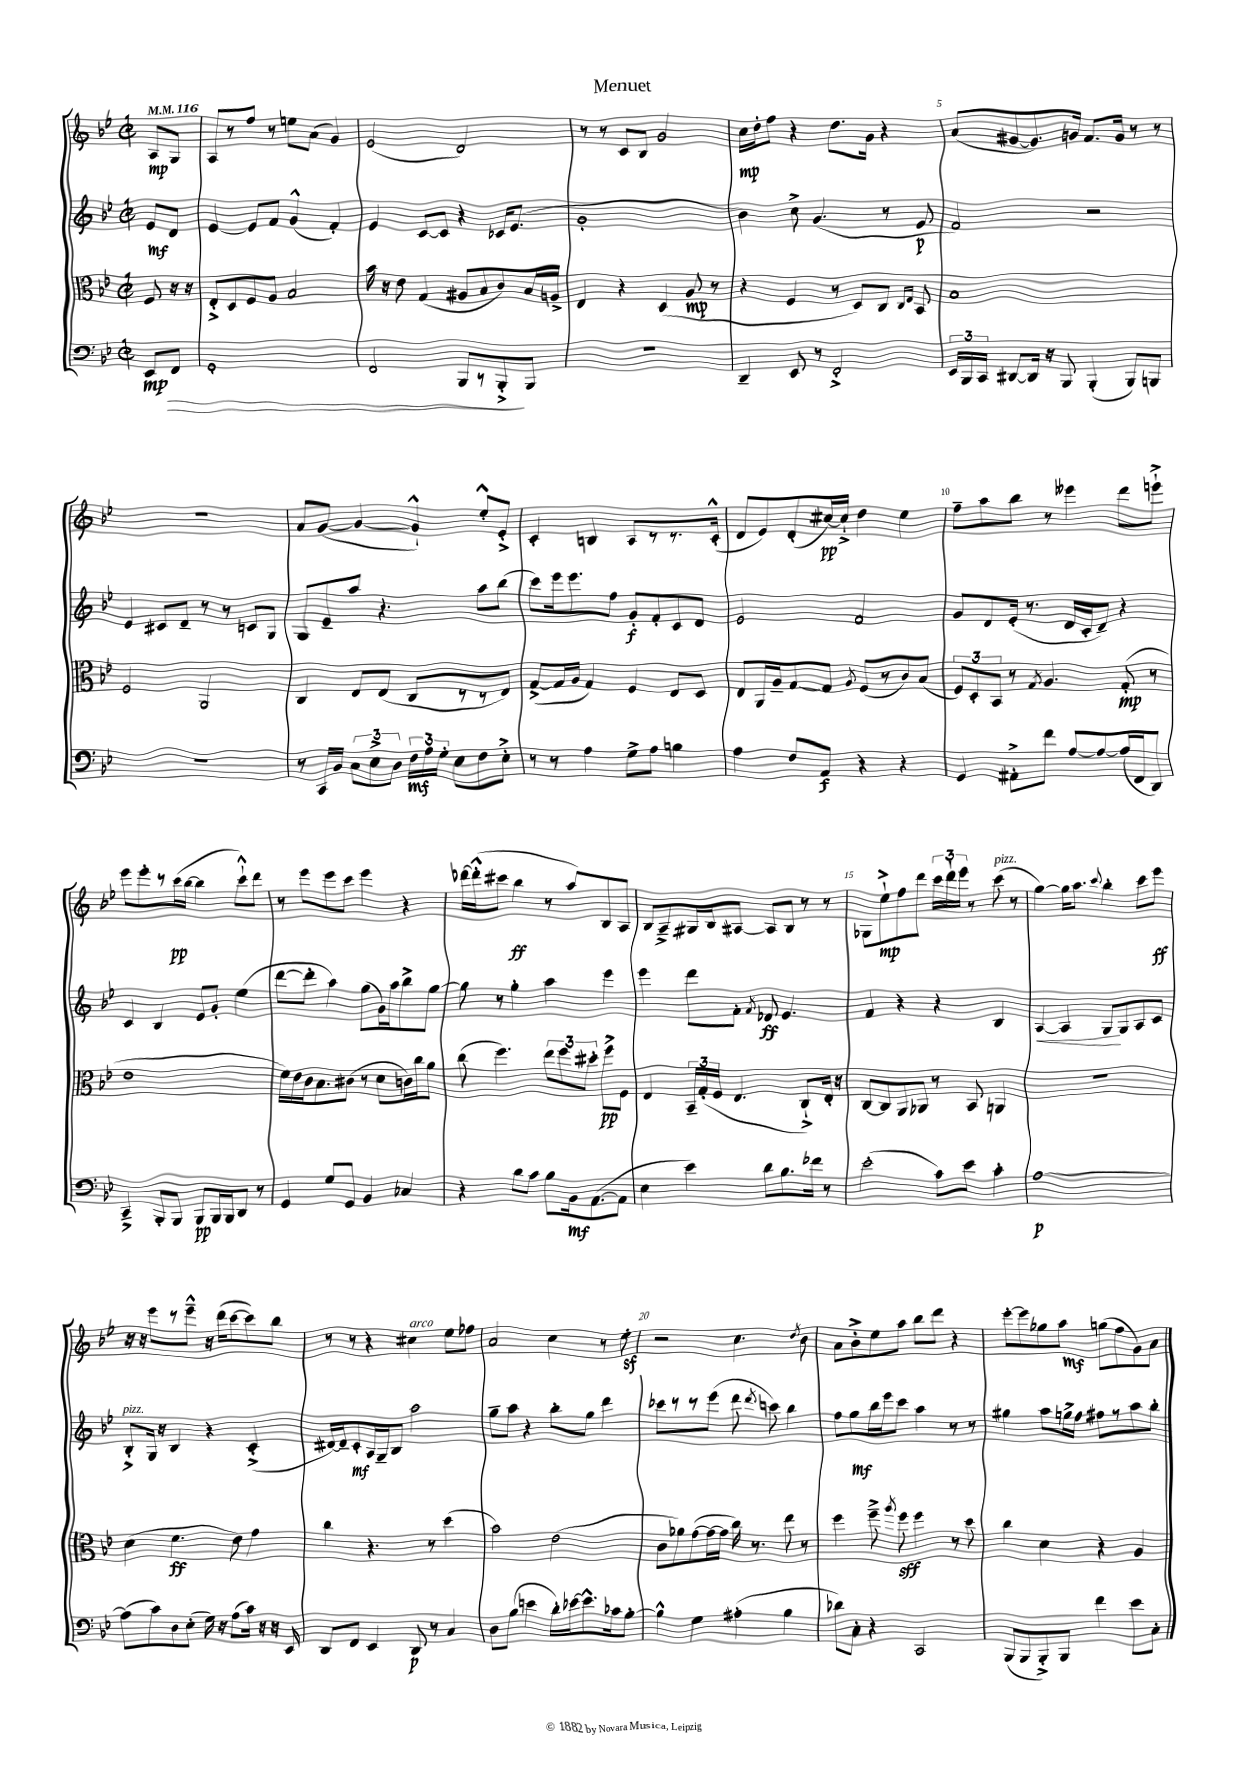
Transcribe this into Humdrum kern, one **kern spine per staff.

**kern	**dynam	**kern	**dynam	**kern	**dynam	**kern	**dynam
*part4	*part4	*part3	*part3	*part2	*part2	*part1	*part1
*staff4	*staff4	*staff3	*staff3	*staff2	*staff2	*staff1	*staff1
*clefF4	*	*clefC3	*	*clefG2	*	*clefG2	*
*k[b-e-]	*	*k[b-e-]	*	*k[b-e-]	*	*k[b-e-]	*
*M2/2	*	*M2/2	*	*M2/2	*	*M2/2	*
*met(c|)	*	*met(c|)	*	*met(c|)	*	*met(c|)	*
*MM116	*	*MM116	*	*MM116	*	*MM116	*
=	=	=	=	=	=	=	=
!	!LO:HP:b	!	!	!	!	!	!
8EE-/L	> mp	8F/	.	8e-/L	mf	8A/L	mp
8FF/J	.	16r	.	8d/J	.	8G/J	.
.	.	16r	.	.	.	.	.
=1	=1	=1	=1	=1	=1	=1	=1
1GG'	.	8E-'^/L	.	[4e-/	.	8A/L	.
.	.	8D/	.	.	.	8r	.
.	.	8F/	.	8e-/L]	.	8ff/J	.
.	.	8A/J	.	8f/J	.	8r	.
.	.	2B-/	.	(4g^^/	.	8een\L	.
.	.	.	.	.	.	(8a\J	.
.	.	.	.	4f'/)	.	4g/)	.
=2	=2	=2	=2	=2	=2	=2	=2
2FF/	.	16b-\	.	4e-/	.	(2e-/	.
.	.	16r	.	.	.	.	.
.	.	8e-\	.	.	.	.	.
.	.	(4G/	.	[8c/L	.	.	.
.	.	.	.	8c/J]	.	.	.
8BBB-/L	.	8A#X/L	.	4r	.	2d/)	.
8r	.	8B-/	.	.	.	.	.
8BBB-'^/	.	8c/)	.	16c-X/KL	.	.	.
.	.	.	.	(8.e-/J	.	.	.
8BBB-/J	]	16B-/L	.	.	.	.	.
.	.	16An^/JJ	.	.	.	.	.
=3	=3	=3	=3	=3	=3	=3	=3
1r	.	4E-/	.	1g'	.	8r	.
.	.	.	.	.	.	8r	.
.	.	4r	.	.	.	8c/L	.
.	.	.	.	.	.	8B-/J	.
.	.	(4D/	.	.	.	2g/	.
.	.	8A/	mp	.	.	.	.
.	.	8r	.	.	.	.	.
=4	=4	=4	=4	=4	=4	=4	=4
4DD~/	.	4r	.	4b-\)	.	16cc\LL	mp
.	.	.	.	.	.	16dd'\J	.
.	.	.	.	.	.	8ff\J	.
8EE-/	.	4F/	.	8cc^\	.	4r	.
8r	.	.	.	(4.g/	.	.	.
2FF'^/	.	8r	.	.	.	8.dd\L	.
.	.	8D/L)	.	.	.	.	.
.	.	.	.	.	.	16g\Jk	.
.	.	8C/J	.	8r	.	4r	.
.	.	16qqC/LL	.	.	.	.	.
.	.	16qqE-/JJ	.	.	.	.	.
.	.	8BB-/	.	8e-/	p	.	.
=5	=5	=5	=5	=5	=5	=5	=5
24EE-/LL	.	1B-	.	2f/)	.	(8a/L	.
24BBB-/	.	.	.	.	.	.	.
24CC/JJ	.	.	.	.	.	.	.
[8DD#X/L	.	.	.	.	.	[8g#X/	.
16DD#/Jk]	.	.	.	.	.	8.g#/])	.
16r	.	.	.	.	.	.	.
8BBB-/	.	.	.	.	.	.	.
.	.	.	.	.	.	16gn/Jk	.
(4BBB-'/	.	.	.	2r	.	8.f/L	.
.	.	.	.	.	.	16g/Jk	.
8BBB-/L)	.	.	.	.	.	8r	.
8BBBn/J	.	.	.	.	.	8r	.
!!LO:LB:g=z
=6	=6	=6	=6	=6	=6	=6	=6
1r	.	2F/	.	4e-/	.	1r	.
.	.	.	.	8c#X/L	.	.	.
.	.	.	.	8d~/J	.	.	.
.	.	2AA/	.	8r	.	.	.
.	.	.	.	8r	.	.	.
.	.	.	.	8cn/L	.	.	.
.	.	.	.	8G/J	.	.	.
=7	=7	=7	=7	=7	=7	=7	=7
8r	.	4C/	.	8G/L	.	8a/L	.
16CC/LL	.	.	.	8e-~/	.	([8g/J	.
16BB-/JJ	.	.	.	.	.	.	.
12C\L	.	8E-/L	.	8aa/J	.	4g/_	.
12E-^\	.	.	.	.	.	.	.
.	.	(8E-/J	.	4.r	.	.	.
12D\J	.	.	.	.	.	.	.
24F\LL	mf	8C/L	.	.	.	4g`^^/])	.
24A\	.	.	.	.	.	.	.
24G'\JJ	.	.	.	.	.	.	.
8E-\L	.	8r	.	.	.	.	.
8F\	.	8r	.	8aa\L	.	8ee-'^^/L	.
8E-'^\J	.	8E-/J)	.	(8bb-\J	.	8e-'^/J	.
=8	=8	=8	=8	=8	=8	=8	=8
8r	.	([8G^/L	.	8ccc\L)	.	4c'/	.
8r	.	16G/L]	.	16eee-\k	.	.	.
.	.	16A/JJ	.	8.eee-\	.	.	.
4A\	.	4G/)	.	.	.	4Bn/	.
.	.	.	.	8ff\J	.	.	.
8G^\L	.	4F/	.	8g'/L	f	8A/L	.
8A\J	.	.	.	8f'/	.	8r	.
4Bn\	.	8E-/L	.	8c/	.	8.r	.
.	.	8D/J	.	8d/J	.	.	.
.	.	.	.	.	.	(16c'^^/Jk	.
=9	=9	=9	=9	=9	=9	=9	=9
4A\	.	8E-/L	.	2e-/	.	8d/L	.
.	.	16AA/L	.	.	.	8e-/)	.
.	.	16A~/J	.	.	.	.	.
8F/L	.	[8G/	.	.	.	(8d'/	.
8AA/J	f	8G/J]	.	.	.	[16cc#X/L)	pp
.	.	.	.	.	.	16cc#`^/JJ]	.
.	.	8qA/	.	.	.	.	.
4r	.	(8F/L	.	2f/	.	4dd\	.
.	.	8r	.	.	.	.	.
4r	.	8c/)	.	.	.	4ee-\	.
.	.	(8B-/J	.	.	.	.	.
=10	=10	=10	=10	=10	=10	=10	=10
4GG/	.	12F/L)	.	8g/L	.	8ff~\L	.
.	.	12D'/	.	.	.	.	.
.	.	.	.	8d/	.	8aa\	.
.	.	12BB-/J	.	.	.	.	.
8AA#X'^\L	.	8r	.	(16e-'/Jk	.	8bb-\J	.
.	.	.	.	8.r	.	.	.
.	.	8qG/	.	.	.	.	.
8f\J	.	4.A/	.	.	.	8r	.
[8A/L	.	.	.	16d/LL	.	4eee--X\	.
.	.	.	.	16c'/J	.	.	.
8A/_	.	.	.	8d~/J)	.	.	.
(16A/L]	.	(8G'/	mp	4r	.	8ddd\L	.
16FF/J	.	.	.	.	.	.	.
8DD/J)	.	8r	.	.	.	8eeen`^\J	.
!!LO:LB:g=z
=11	=11	=11	=11	=11	=11	=11	=11
4CC~^/	.	1e-	.	4c/	.	8eee-\L	.
.	.	.	.	.	.	8eee-'\	.
8BBB-'/L	.	.	.	4B-/	.	8r	.
8BBB-/J	.	.	.	.	.	(16ccc\L	pp
.	.	.	.	.	.	[16bb-\JJ	.
8BBB-/L	pp	.	.	8e-/L	.	4bb-\]	.
16BBB-/L	.	.	.	8g'/J	.	.	.
16BBB-/J	.	.	.	.	.	.	.
8DD/J	.	.	.	(4ee-\	.	8ccc`^^\L)	.
8r	.	.	.	.	.	8ddd\J	.
=12	=12	=12	=12	=12	=12	=12	=12
4GG/	.	16f\LL)	.	[8ddd\L	.	8r	.
.	.	16e-\	.	.	.	.	.
.	.	16c\J	.	8ddd'\J]	.	8eee-\L	.
.	.	8.B-\	.	.	.	.	.
8G/L	.	.	.	4aa\)	.	8eee-\	.
8GG/J	.	(8c#X\J	.	.	.	8ccc\J	.
4BB-/	.	8r	.	(8gg\L	.	4eee-\	.
.	.	8d\L	.	16g\L)	.	.	.
.	.	.	.	16aa\J	.	.	.
4C-X/	.	16cn\L)	.	8bb-^\	.	4r	.
.	.	16cc\J	.	.	.	.	.
.	.	8a\J	.	[8gg\J	.	.	.
=13	=13	=13	=13	=13	=13	=13	=13
4r	.	(8cc\	.	8gg\]	.	[16ddd-X\LL	.
.	.	.	.	.	.	(16ddd-'^^\J]	.
.	.	4.ff\)	.	8r	.	8ccc#X\J	.
8d\L	.	.	.	4gg'\	.	4bb-\	ff
8c\J	.	.	.	.	.	.	.
8B-\L	.	12ee-\L	.	4aa\	.	8r	.
.	.	12ff\	.	.	.	.	.
16BB-\k	mf	.	.	.	.	8aa/L)	.
.	.	12dd#X'\J	.	.	.	.	.
([8.AA\	.	.	.	.	.	.	.
.	.	8ff^\L	pp	4eee-\	.	8B-/	.
8AA\J]	.	8F\J	.	.	.	8A/J	.
=14	=14	=14	=14	=14	=14	=14	=14
4E-\	.	4E-/	.	4eee-\	.	8B-/L	.
.	.	.	.	.	.	8A~^/	.
4e-\)	.	24BB-~/LL	.	8ddd\L	.	16G#X/L	.
.	.	(24G'/	.	.	.	.	.
.	.	.	.	.	.	16B-/J	.
.	.	24F/JJ	.	.	.	.	.
.	.	4.E-/	.	8f'\J	.	[8A#X/J	.
.	.	.	.	8qf/	.	.	.
8d\L	.	.	.	8d-X/	ff	8A#/L]	.
8.B-\	.	.	.	4.e-/	.	8B-/J	.
.	.	8C`^/L)	.	.	.	8r	.
16f-X\Jk	.	.	.	.	.	.	.
8r	.	16E-'/Jk	.	.	.	8r	.
.	.	16r	.	.	.	.	.
=15	=15	=15	=15	=15	=15	=15	=15
(2e-'\	.	[8C/L	.	4f/	.	8G-X\L	.
.	.	8C/]	.	.	.	8ee-`^\	mp
.	.	8AA/	.	4r	.	8ff\	.
.	.	8AA-X/J	.	.	.	8ddd\J	.
8c\L)	.	8r	.	4r	.	24ccc\LL	.
.	.	.	.	.	.	24ddd`\	.
.	.	.	.	.	.	24eee-\JJ	.
8e-\J	.	8BB-/	.	.	.	8r	.
!	!	!	!	!	!	!LO:TX:a:i:t=pizz.	!
4c'\	.	4AAn/	.	4B-/	.	(8ccc\	.
.	.	.	.	.	.	8r	.
=16	=16	=16	=16	=16	=16	=16	=16
!	!	!	!	!	!LO:HP:b	!	!
[1A	p	1r	.	[4A/	<	[4gg\)	.
.	.	.	.	4A/]	.	16gg\KL]	.
.	.	.	.	.	.	8.aa\J	.
.	.	.	.	.	.	8qqccc/	.
.	.	.	.	8G/L	.	4bb-'\	.
.	.	.	.	8G/	[	.	.
.	.	.	.	8A/	.	8ccc\L	.
.	.	.	.	8c/J	.	8eee-\J	ff
!!LO:LB:g=z
=17	=17	=17	=17	=17	=17	=17	=17
!	!	!	!	!LO:TX:a:i:t=pizz.	!	!	!
(8A\L]	.	(4d\	.	8B-'^/L	.	16r	.
.	.	.	.	.	.	16r	.
8c\)	.	.	.	16G/Jk	.	8eee-\L	.
.	.	.	.	16r	.	.	.
8D\	.	4.f\	ff	4B-/	.	8r	.
(8E-'\J	.	.	.	.	.	8eee-~^^\J	.
16G\)	.	.	.	4r	.	16r	.
16r	.	.	.	.	.	(16ddd\KL	.
(8A\L	.	8e-\)	.	.	.	[8ccc\	.
16c\Jk)	.	4g\	.	(4c'^/	.	8ccc\])	.
16r	.	.	.	.	.	.	.
16r	.	.	.	.	.	8bb-\J	.
16EE-/	.	.	.	.	.	.	.
=18	=18	=18	=18	=18	=18	=18	=18
8DD/L	.	4cc\	.	[16d#X/LL)	.	8r	.
.	.	.	.	16d#~/J]	.	.	.
8FF/J	.	.	.	8c'/	mf	8r	.
4EE-/	.	4.r	.	16A/L	.	4r	.
.	.	.	.	16G~/J	.	.	.
.	.	.	.	8B-/J	.	.	.
!	!	!	!	!	!	!LO:TX:a:i:t=arco	!
8DD/	p	.	.	2aa\	.	4cc#X\	.
8r	.	8r	.	.	.	.	.
4C/	.	(4dd\	.	.	.	8ee-\L	.
.	.	.	.	.	.	8ff-X\J	.
=19	=19	=19	=19	=19	=19	=19	=19
8D\L	.	2b-\)	.	8gg~\L	.	2a/	.
(8B-\J	.	.	.	8aa\J	.	.	.
4en\	.	.	.	4r	.	.	.
16d'\LL)	.	(2e-\	.	8bb-'\L	.	4cc\	.
[16e-X\J	.	.	.	.	.	.	.
8.e-^^\]	.	.	.	8gg\J	.	.	.
.	.	.	.	4ddd\	.	8r	.
16c-X\k	.	.	.	.	.	.	.
[8B-'\J	.	.	.	.	.	8ee-z'\	.
=20	=20	=20	=20	=20	=20	=20	=20
4B-^^\]	.	8c\L	.	8ccc-X\L	.	2r	.
.	.	8a-X\)	.	8r	.	.	.
4G\	.	([8g\	.	8r	.	.	.
.	.	16g\L_	.	(8eee-\J	.	.	.
.	.	16g\JJ]	.	.	.	.	.
(4A#X'\	.	16cc\)	.	8ddd\	.	4.cc\	.
.	.	8.r	.	.	.	.	.
.	.	.	.	8qddd/	.	.	.
.	.	.	.	8cccn\)	.	.	.
4B-\	.	8ee-\	.	4bb-\	.	.	.
.	.	.	.	.	.	8qdd/	.
.	.	8r	.	.	.	8b-\	.
=21	=21	=21	=21	=21	=21	=21	=21
8d-X\L)	.	4ff\	.	8ff\L	.	8a\L	.
8C'\J	.	.	.	8gg\	mf	8b-'^\	.
4r	.	8ff~^\	.	16bb-\L	.	8ee-\	.
.	.	.	.	16eee-\J	.	.	.
.	.	8qaa/	.	.	.	.	.
.	.	8ff\	sff	8ccc\J	.	8aa\J	.
2CC/	.	4ff\	.	4aa\	.	8bb-\L	.
.	.	.	.	.	.	8ddd\J	.
.	.	8r	.	8r	.	4r	.
.	.	8dd\	.	8r	.	.	.
=22	=22	=22	=22	=22	=22	=22	=22
(8BBB-/L	.	4cc\	.	4gg#X\	.	[8eee-'\L	.
8BBB-/	.	.	.	.	.	8eee-\]	.
8BBB-'^/)	.	4d\	.	8aa\L	.	8gg-X\	.
8BBB-/J	.	.	.	16ggn^\L	.	8aa\J	mf
.	.	.	.	16ff\JJ	.	.	.
4f\	.	4r	.	8ff#X\L	.	(8ggn\L	.
.	.	.	.	8r	.	8ff\	.
8e-\L	.	4A/	.	8aa\	.	8g\)	.
8C'\J	.	.	.	8bb-'\J	.	8a\J	.
==	==	==	==	==	==	==	==
*-	*-	*-	*-	*-	*-	*-	*-
